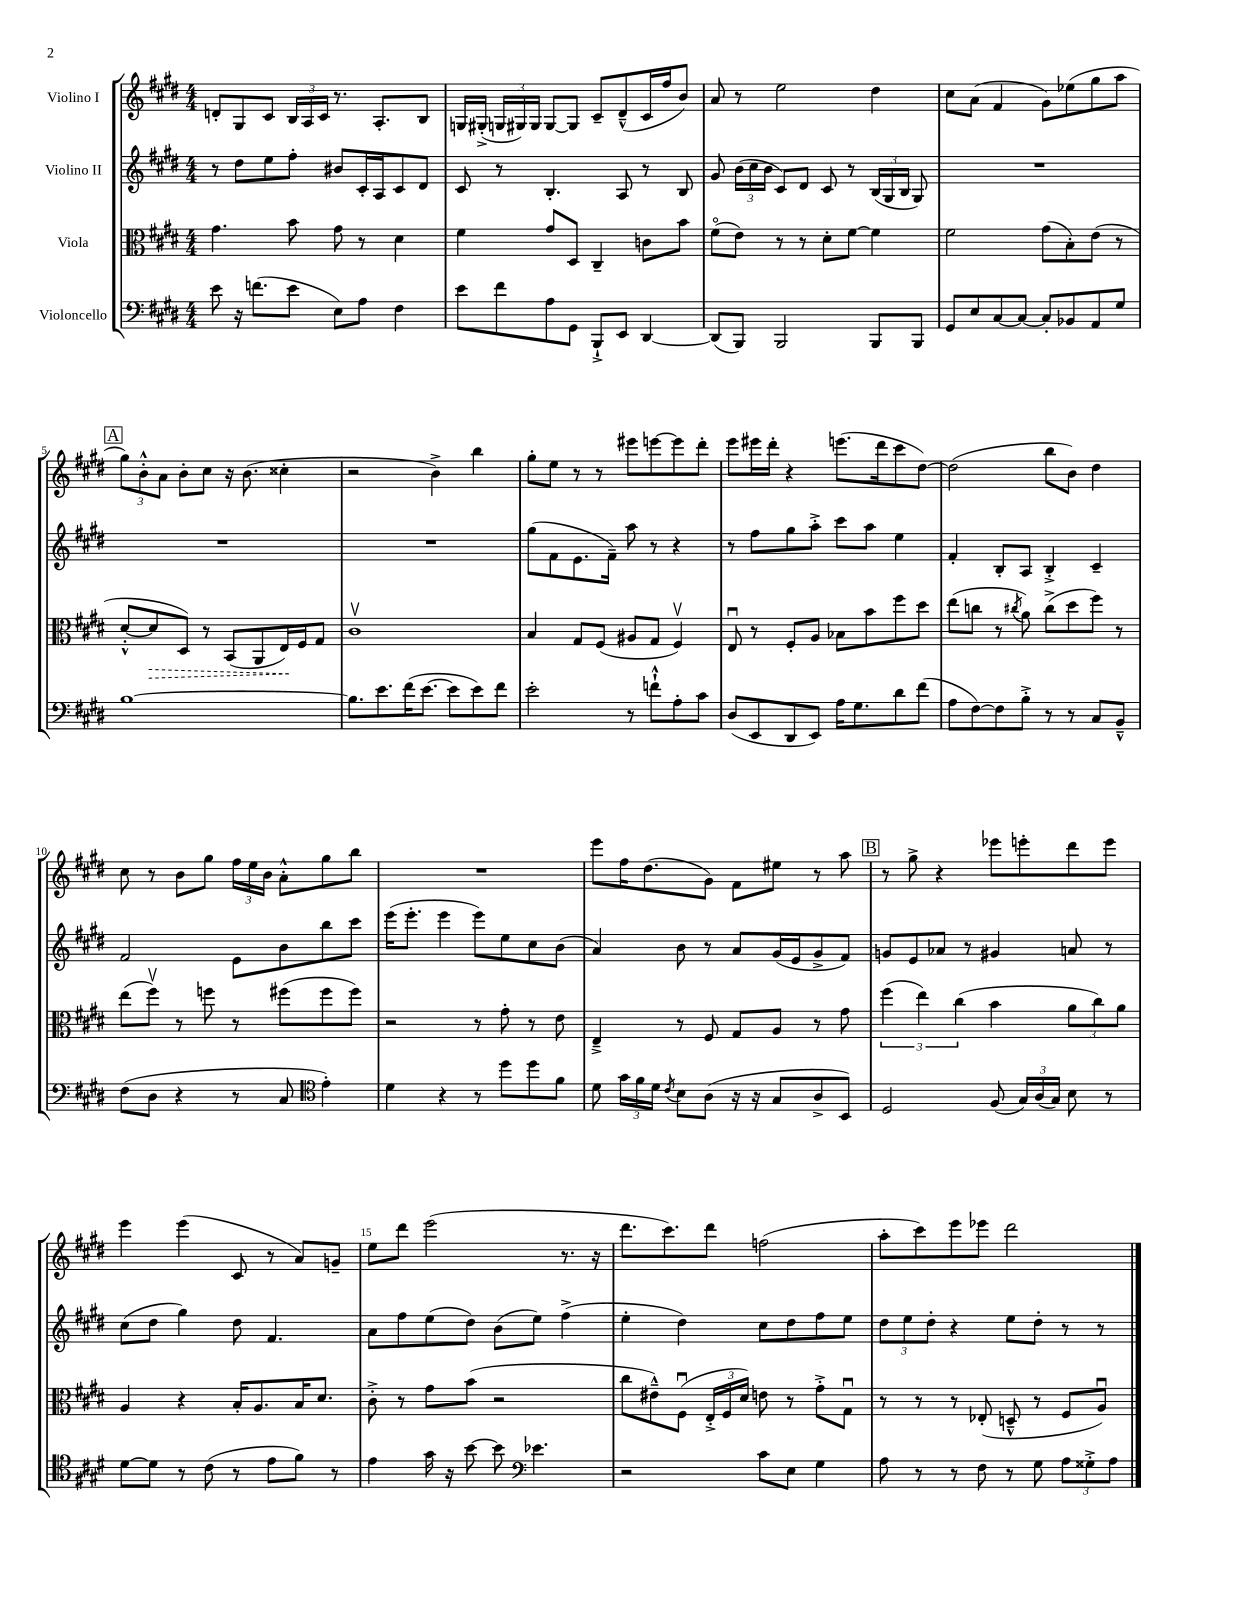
<<
\new StaffGroup <<
\new Staff = "s0" \with { instrumentName = "Violino I" } {
    \clef treble \key e \major \numericTimeSignature \time 4/4
    \autoBeamOff d'8[-. gis8 cis'8] \tuplet 3/2 { b16[ a16 cis'16] } r8. a8.[-. b8] |
    g16[ gis16]-.->( \tuplet 3/2 { g16[ gis16) gis16] } gis8[~ gis8] cis'8[-- dis'8---^( cis'16 fis''16 b'8]) |
    a'8 r8 e''2 dis''4 |
    cis''8[ a'8]( fis'4 gis'8[) ees''8( gis''8 a''8] |
    \mark \markup { \box "A" } \tuplet 3/2 { gis''8[) b'8-.-^ a'8] } b'8[-. cis''8] r16 b'8.( cisis''4-. |
    r2 b'4->) b''4 |
    gis''8[-. e''8] r8 r8 eis'''8[ e'''8~ e'''8 dis'''8]-. |
    e'''8[ eis'''16 dis'''16]-. r4 e'''8.[( dis'''16 cis'''8 dis''8]~) |
    dis''2( b''8[ b'8]) dis''4 |
    cis''8 r8 b'8[ gis''8] \tuplet 3/2 { fis''16[ e''16 b'16] } a'8[-.-^ gis''8 b''8] |
    R1 |
    e'''8[ fis''16 dis''8.( gis'8]) fis'8[ eis''8] r8 a''8 |
    \mark \markup { \box "B" } r8 gis''8-> r4 ees'''8[ e'''8-. dis'''8 e'''8] |
    e'''4 e'''4( cis'8 r8 a'8[) g'8]-- |
    e''8[ dis'''8] e'''2( r8. r16 |
    dis'''8.[ cis'''8.) dis'''8] f''2( |
    a''8[-. cis'''8) e'''8 ees'''8] dis'''2 \bar "|." |
}
\new Staff = "s1" \with { instrumentName = "Violino II" } {
    \clef treble \key e \major \numericTimeSignature \time 4/4
    \autoBeamOff r8 dis''8[ e''8 fis''8]-. bis'8[ cis'16-. a16 cis'8 dis'8] |
    cis'8 r8 b4.-. a8 r8 b8 |
    gis'8 \tuplet 3/2 { b'16[( cis''16 b'16] } cis'8[) dis'8] cis'8 r8 \tuplet 3/2 { b16[( gis16 b16] } gis8) |
    R1 |
    \mark \markup { \box "A" } R1 |
    R1 |
    gis''8[( fis'8 e'8. fis'16]--) a''8 r8 r4 |
    r8 fis''8[ gis''8 a''8]-.-> cis'''8[ a''8] e''4 |
    fis'4-. b8[-. a8] b4-.-> cis'4-- |
    fis'2 e'8[ b'8 b''8 cis'''8] |
    e'''16[( e'''8.]-. e'''4 e'''8[) e''8 cis''8 b'8]( |
    a'4) b'8 r8 a'8[ gis'16( e'16 gis'8-> fis'8]) |
    \mark \markup { \box "B" } g'8[ e'8 aes'8] r8 gis'4 a'8 r8 |
    cis''8[( dis''8] gis''4) dis''8 fis'4. |
    a'8[ fis''8 e''8( dis''8]) b'8[( e''8]) fis''4->( |
    e''4-. dis''4) cis''8[ dis''8 fis''8 e''8] |
    \tuplet 3/2 { dis''8[ e''8 dis''8]-. } r4 e''8[ dis''8]-. r8 r8 \bar "|." |
}
\new Staff = "s2" \with { instrumentName = "Viola" } {
    \clef alto \key e \major \numericTimeSignature \time 4/4
    \autoBeamOff gis'4. b'8 gis'8 r8 dis'4 |
    fis'4 gis'8[ dis8] cis4-- c'8[ b'8] |
    fis'8[\flageolet( e'8]) r8 r8 dis'8[-. fis'8]~ fis'4 |
    fis'2 gis'8[( b8-.) e'8]( r8 |
    \mark \markup { \box "A" } dis'8[~-.-^ \once \override Hairpin.style = #'dashed-line dis'8\> dis8]) r8 b,8[( a,8 e16\!) fis16 gis8] |
    cis'1\upbow |
    b4 gis8[ fis8]( ais8[ gis8] fis4\upbow) |
    e8\downbow r8 fis8[-. a8] bes8[ b'8 fis''8 dis''8] |
    e''8[( c''8] r8 \acciaccatura { cis''8 } a'8) cis''8[->( dis''8 fis''8]) r8 |
    e''8[( fis''8]\upbow) r8 f''8 r8 fis''8[( fis''8 fis''8]) |
    r2 r8 gis'8-. r8 e'8 |
    e4---> r8 fis8 gis8[ a8] r8 gis'8 |
    \mark \markup { \box "B" } \tuplet 3/2 { fis''4( e''4) cis''4( } b'4 \tuplet 3/2 { a'8[ cis''8) a'8] } |
    a4 r4 b16[-. a8. b16 dis'8.] |
    cis'8-.-> r8 gis'8[ b'8]( r2 |
    cis''8[ eis'8---^) fis8]\downbow( \tuplet 3/2 { e16[-.-> fis16 dis'16]) } e'8 r8 gis'8[-.-> gis8]\downbow |
    r8 r8 r8 ees8-.( d8---^ r8 fis8[ a8]\downbow) \bar "|." |
}
\new Staff = "s3" \with { instrumentName = "Violoncello" } {
    \clef bass \key e \major \numericTimeSignature \time 4/4
    \autoBeamOff e'8 r16 f'8.[( e'8] e8[) a8] fis4 |
    e'8[ fis'8 a8 gis,8] b,,8[-!-> e,8] dis,4~ |
    dis,8[( b,,8]) b,,2 b,,8[ b,,8] |
    gis,8[ e8 cis8~ cis8]~ cis8[-. bes,8 a,8 gis8] |
    \mark \markup { \box "A" } b1~ |
    b8.[ e'8. fis'16( e'8.]~ e'8[ e'8) fis'8] |
    e'2-. r8 f'8[-!-^ a8-. cis'8] |
    dis8[( e,8 dis,8 e,8]) a16[ gis8. dis'8 fis'8]( |
    a8[ fis8~) fis8 b8]-.-> r8 r8 cis8[ b,8]---^ |
    fis8[( dis8] r4 r8 cis8 \clef tenor e'4-.) |
    dis'4 r4 r8 dis''8[ dis''8 fis'8] |
    dis'8 \tuplet 3/2 { gis'16[ fis'16 dis'16] } \acciaccatura { cis'8 } b8[ a8]( r16 r16 gis8[ a8-> b,8]) |
    \mark \markup { \box "B" } dis2 fis8( \tuplet 3/2 { gis16[) a16( gis16]) } b8 r8 |
    dis'8[~ dis'8] r8 cis'8( r8 e'8[ fis'8]) r8 |
    e'4 gis'16 r16 b'8~ b'8 \clef bass ees'4. |
    r2 cis'8[ e8] gis4 |
    a8 r8 r8 fis8 r8 gis8 \tuplet 3/2 { a8[ gisis8-.-> a8] } \bar "|." |
}
>>
>>
\layout { \context { \Score \override BarNumber.break-visibility = ##(#f #t #t) barNumberVisibility = #(every-nth-bar-number-visible 5) } }
